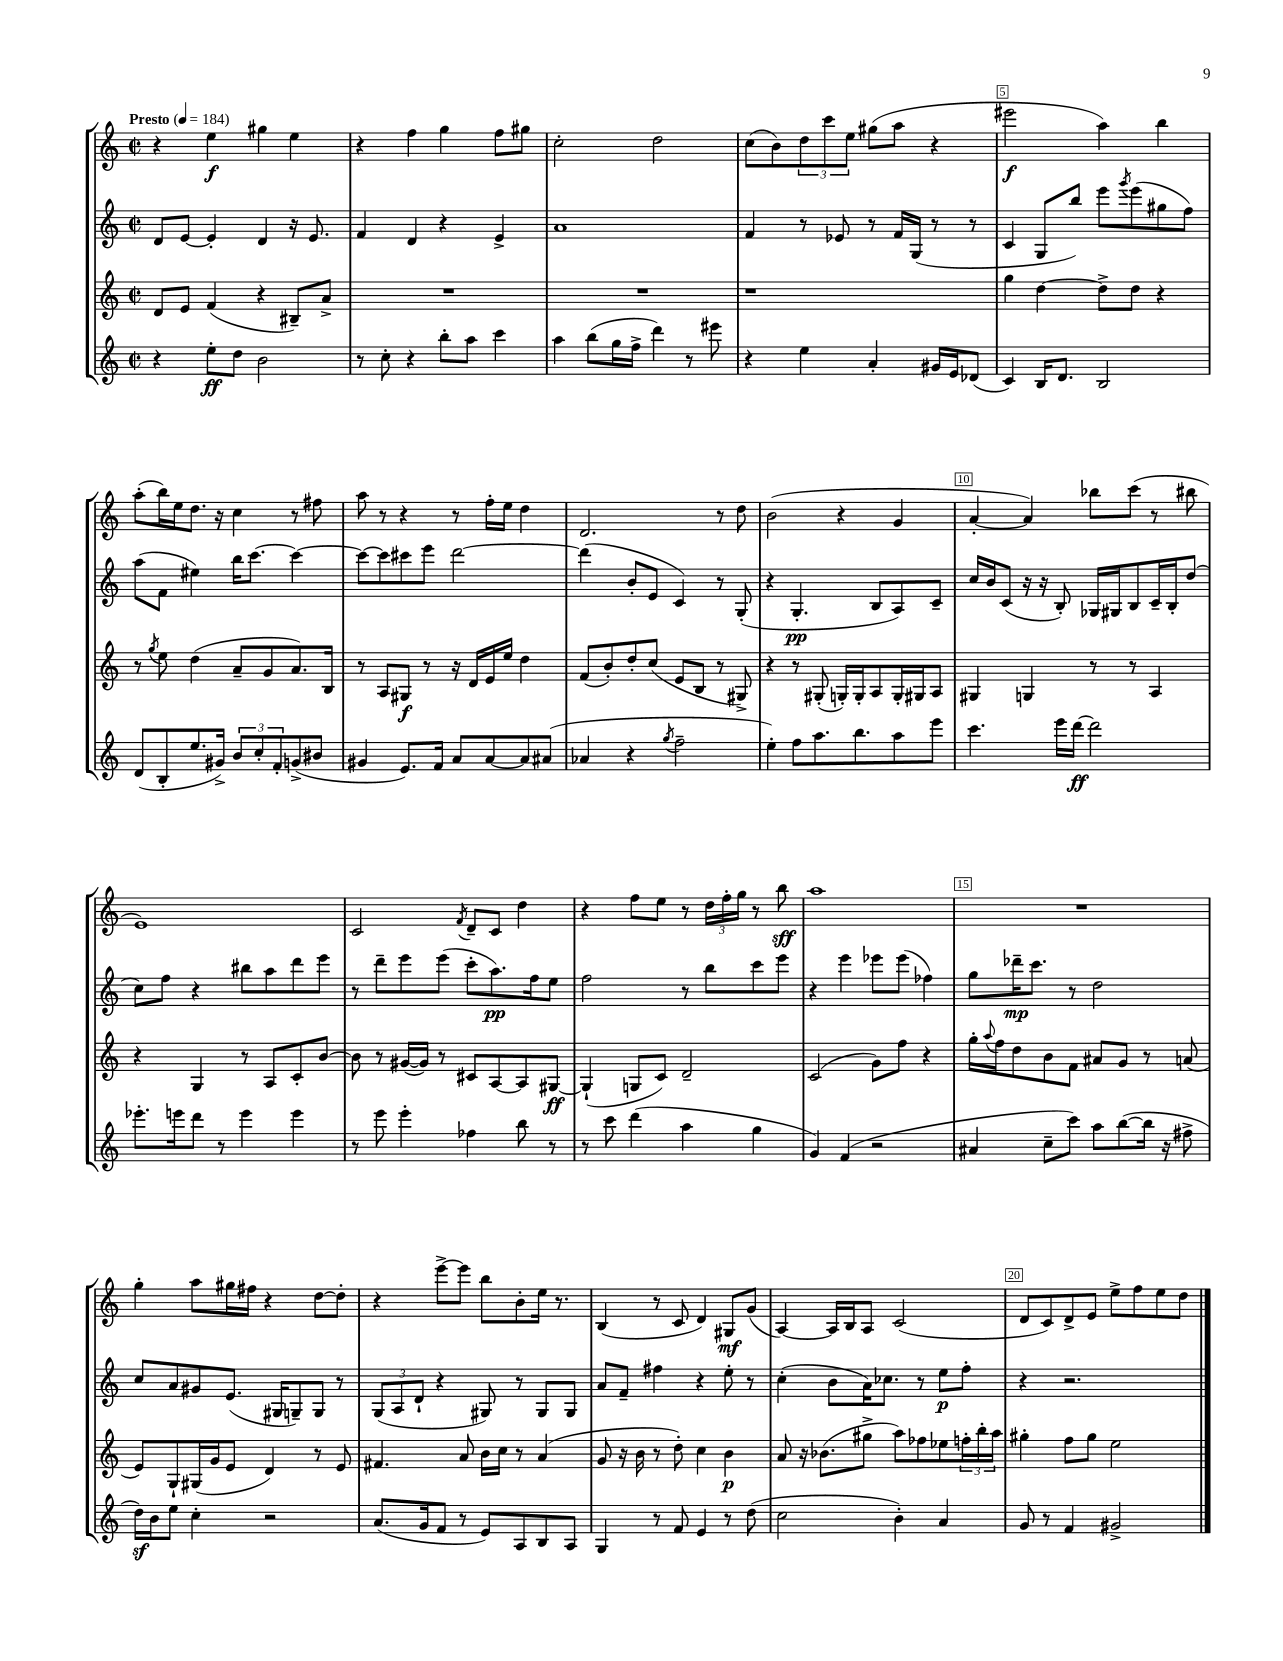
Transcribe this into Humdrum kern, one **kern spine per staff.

**kern	**dynam	**kern	**dynam	**kern	**dynam	**kern	**dynam
*part4	*part4	*part3	*part3	*part2	*part2	*part1	*part1
*staff4	*staff4	*staff3	*staff3	*staff2	*staff2	*staff1	*staff1
*clefG2	*	*clefG2	*	*clefG2	*	*clefG2	*
*k[]	*	*k[]	*	*k[]	*	*k[]	*
*M2/2	*	*M2/2	*	*M2/2	*	*M2/2	*
*met(c|)	*	*met(c|)	*	*met(c|)	*	*met(c|)	*
*MM184	*	*MM184	*	*MM184	*	*MM184	*
=1	=1	=1	=1	=1	=1	=1	=1
!	!	!	!	!	!	!LO:TX:a:B:t=Presto	!
4r	.	8d/L	.	8d/L	.	4r	.
.	.	8e/J	.	[8e/J	.	.	.
8ee'\L	ff	(4f/	.	4e'/]	.	4ee\	f
8dd\J	.	.	.	.	.	.	.
2b\	.	4r	.	4d/	.	4gg#X\	.
.	.	8B#X~/L)	.	16r	.	4ee\	.
.	.	.	.	8.e/	.	.	.
.	.	8a^/J	.	.	.	.	.
=2	=2	=2	=2	=2	=2	=2	=2
8r	.	1r	.	4f/	.	4r	.
8cc'\	.	.	.	.	.	.	.
4r	.	.	.	4d/	.	4ff\	.
8bb'\L	.	.	.	4r	.	4gg\	.
8aa\J	.	.	.	.	.	.	.
4ccc\	.	.	.	4e^/	.	8ff\L	.
.	.	.	.	.	.	8gg#X\J	.
=3	=3	=3	=3	=3	=3	=3	=3
4aa\	.	1r	.	1a	.	2cc'\	.
(8bb\L	.	.	.	.	.	.	.
16gg\L	.	.	.	.	.	.	.
16ff^\JJ	.	.	.	.	.	.	.
4ddd\)	.	.	.	.	.	2dd\	.
8r	.	.	.	.	.	.	.
8eee#X\	.	.	.	.	.	.	.
=4	=4	=4	=4	=4	=4	=4	=4
4r	.	1r	.	4f/	.	(8cc\L	.
.	.	.	.	.	.	8b\)	.
4ee\	.	.	.	8r	.	12dd\	.
.	.	.	.	.	.	12ccc\	.
.	.	.	.	8e-X/	.	.	.
.	.	.	.	.	.	12ee\J	.
4a'/	.	.	.	8r	.	(8gg#X\L	.
.	.	.	.	16f/LL	.	8aa\J	.
.	.	.	.	(16G/JJ	.	.	.
16g#X/LL	.	.	.	8r	.	4r	.
16e/J	.	.	.	.	.	.	.
(8d-X/J	.	.	.	8r	.	.	.
=5	=5	=5	=5	=5	=5	=5	=5
4c/)	.	4gg\	.	4c/	.	2eee#X\	f
16B/KL	.	[4dd\	.	8G/L	.	.	.
8.d/J	.	.	.	.	.	.	.
.	.	.	.	8bb/J)	.	.	.
2B/	.	8dd^\L]	.	8eee\L	.	4aa\)	.
.	.	.	.	8qggg/	.	.	.
.	.	8dd\J	.	(8eee\	.	.	.
.	.	4r	.	8gg#X\	.	4bb\	.
.	.	.	.	8ff\J)	.	.	.
!!LO:LB:g=z
=6	=6	=6	=6	=6	=6	=6	=6
(8d/L	.	8r	.	(8aa\L	.	(8aa'\L	.
.	.	8qgg/	.	.	.	.	.
8B'/	.	8ee\	.	8f\J	.	16bb\L)	.
.	.	.	.	.	.	16ee\J	.
8.ee/	.	(4dd\	.	4ee#X\)	.	8.dd\J	.
16g#X^/Jk)	.	.	.	.	.	16r	.
12b/L	.	8a~/L	.	16bb\KL	.	4cc\	.
.	.	.	.	[8.ccc\J	.	.	.
12cc'/	.	.	.	.	.	.	.
.	.	8g/	.	.	.	.	.
12f'/	.	.	.	.	.	.	.
(8gn^/	.	8.a/)	.	4ccc\_	.	8r	.
8b#X/J	.	.	.	.	.	8ff#X\	.
.	.	16B/Jk	.	.	.	.	.
=7	=7	=7	=7	=7	=7	=7	=7
4g#X/	.	8r	.	8ccc\L_	.	8aa\	.
.	.	8A/L	.	8ccc\]	.	8r	.
8.e/L)	.	8G#X/J	f	8ccc#X\	.	4r	.
.	.	8r	.	8eee\J	.	.	.
16f/Jk	.	.	.	.	.	.	.
8a/L	.	16r	.	[2ddd\	.	8r	.
.	.	16d/LL	.	.	.	.	.
[8a/	.	16e/	.	.	.	16ff'\LL	.
.	.	16ee/JJ	.	.	.	16ee\JJ	.
8a/]	.	4dd\	.	.	.	4dd\	.
(8a#X/J	.	.	.	.	.	.	.
=8	=8	=8	=8	=8	=8	=8	=8
4a-X/	.	(8f/L	.	(4ddd\]	.	2.d/	.
.	.	8b'/)	.	.	.	.	.
4r	.	8dd'/	.	8b'/L	.	.	.
.	.	(8cc/J	.	8e/J	.	.	.
8qgg/	.	.	.	.	.	.	.
2ff~\	.	8e/L	.	4c/)	.	.	.
.	.	8B/J	.	.	.	.	.
.	.	8r	.	8r	.	8r	.
.	.	8G#X^/)	.	(8G'/	.	8dd\	.
=9	=9	=9	=9	=9	=9	=9	=9
4ee'\)	.	4r	.	4r	.	(2b\	.
8ff\L	.	8r	.	4.G'/	pp	.	.
8.aa\	.	(8G#X'/	.	.	.	.	.
.	.	16Gn'/LL)	.	.	.	4r	.
8.bb\	.	16G'/J	.	.	.	.	.
.	.	8A/	.	8B/L	.	.	.
8aa\	.	16G'/L	.	8A/)	.	4g/	.
.	.	16G#X/J	.	.	.	.	.
8eee\J	.	8A/J	.	8c~/J	.	.	.
=10	=10	=10	=10	=10	=10	=10	=10
4.ccc\	.	4G#X/	.	16cc/LL	.	[4a'/	.
.	.	.	.	16b/J	.	.	.
.	.	.	.	(8c/J	.	.	.
.	.	4Gn/	.	16r	.	4a/])	.
.	.	.	.	16r	.	.	.
16eee\LL	.	.	.	8B'/)	.	.	.
[16ddd\JJ	ff	.	.	.	.	.	.
2ddd\]	.	8r	.	16G-X/LL	.	8bb-X\L	.
.	.	.	.	16G#X/J	.	.	.
.	.	8r	.	8B/	.	(8ccc\J	.
.	.	4A/	.	16c~/L	.	8r	.
.	.	.	.	16B'/J	.	.	.
.	.	.	.	(8dd/J	.	8bb#X\	.
!!LO:LB:g=z
=11	=11	=11	=11	=11	=11	=11	=11
8.eee-X'\L	.	4r	.	8cc\L)	.	1e)	.
.	.	.	.	8ff\J	.	.	.
16eeen\k	.	.	.	.	.	.	.
8ddd\J	.	4G/	.	4r	.	.	.
8r	.	.	.	.	.	.	.
4eee\	.	8r	.	8bb#X\L	.	.	.
.	.	8A/L	.	8aa\	.	.	.
4eee\	.	8c'/	.	8ddd\	.	.	.
.	.	[8b/J	.	8eee\J	.	.	.
=12	=12	=12	=12	=12	=12	=12	=12
8r	.	8b\]	.	8r	.	2c/	.
8eee\	.	8r	.	8ddd~\L	.	.	.
4eee'\	.	([16g#X/LL	.	8eee\	.	.	.
.	.	16g#/JJ])	.	.	.	.	.
.	.	8r	.	(8eee\J	.	.	.
.	.	.	.	.	.	8qf/	.
4ff-X\	.	8c#X/L	.	8ccc'\L	.	8d~/L	.
.	.	[8A/	.	8.aa\)	pp	8c/J	.
8bb\	.	8A/]	.	.	.	4dd\	.
.	.	.	.	16ff\k	.	.	.
8r	.	[8G#X/J	ff	8ee\J	.	.	.
=13	=13	=13	=13	=13	=13	=13	=13
8r	.	(4G#`/]	.	2ff\	.	4r	.
8ccc\	.	.	.	.	.	.	.
(4ddd\	.	8Gn/L	.	.	.	8ff\L	.
.	.	8c/J)	.	.	.	8ee\J	.
4aa\	.	2d~/	.	8r	.	8r	.
.	.	.	.	8bb\L	.	24dd\LL	.
.	.	.	.	.	.	24ff'\	.
.	.	.	.	.	.	24gg\JJ	.
4gg\	.	.	.	8ccc\	.	8r	.
.	.	.	.	8eee\J	.	8bb\	sff
=14	=14	=14	=14	=14	=14	=14	=14
4g/)	.	(2c/	.	4r	.	1aa	.
(4f/	.	.	.	4eee\	.	.	.
2r	.	8g\L)	.	8eee-X\L	.	.	.
.	.	8ff\J	.	(8eee-\J	.	.	.
.	.	4r	.	4ff-X\)	.	.	.
=15	=15	=15	=15	=15	=15	=15	=15
4a#X/	.	16gg'\LL	.	8gg\L	.	1r	.
.	.	8qqaa/	.	.	.	.	.
.	.	16ff\J	.	.	.	.	.
.	.	8dd\	.	16ddd-X~\K	mp	.	.
.	.	.	.	8.ccc\J	.	.	.
8cc~\L	.	8b\	.	.	.	.	.
8ccc\J)	.	8f\J	.	8r	.	.	.
8aa\L	.	8a#X/L	.	2dd\	.	.	.
([8bb\	.	8g/J	.	.	.	.	.
16bb\Jk]	.	8r	.	.	.	.	.
16r	.	.	.	.	.	.	.
8ff#X^\	.	(8an/	.	.	.	.	.
!!LO:LB:g=z
=16	=16	=16	=16	=16	=16	=16	=16
16ddz\LL)	.	8e/L)	.	8cc/L	.	4gg'\	.
16b\J	.	.	.	.	.	.	.
8ee\J	.	8G`/	.	8a/	.	.	.
4cc'\	.	(16G#X/L	.	8g#X/	.	8aa\L	.
.	.	16g/J	.	.	.	.	.
.	.	8e/J	.	(8.e/J	.	16gg#X\L	.
.	.	.	.	.	.	16ff#X\JJ	.
2r	.	4d/)	.	.	.	4r	.
.	.	.	.	16G#X/KL	.	.	.
.	.	.	.	8Gn~/)	.	.	.
.	.	8r	.	8G/J	.	[8dd\L	.
.	.	8e/	.	8r	.	8dd'\J]	.
=17	=17	=17	=17	=17	=17	=17	=17
(8.a/L	.	4.f#X/	.	(12G/L	.	4r	.
.	.	.	.	12A/	.	.	.
.	.	.	.	12d`/J	.	.	.
16g/k	.	.	.	.	.	.	.
8f/J	.	.	.	4r	.	[8eee^\L	.
8r	.	8a/	.	.	.	8eee\J]	.
8e/L)	.	16b\LL	.	8G#X/)	.	8bb\L	.
.	.	16cc\JJ	.	.	.	.	.
8A/	.	8r	.	8r	.	8b'\	.
8B/	.	(4a/	.	8G#/L	.	16ee\Jk	.
.	.	.	.	.	.	8.r	.
8A/J	.	.	.	8G#/J	.	.	.
=18	=18	=18	=18	=18	=18	=18	=18
4G/	.	8g/	.	8a/L	.	(4B/	.
.	.	16r	.	8f~/J	.	.	.
.	.	16b\	.	.	.	.	.
8r	.	8r	.	4ff#X\	.	8r	.
8f/	.	8dd'\)	.	.	.	8c/	.
4e/	.	4cc\	.	4r	.	4d/)	.
8r	.	4b\	p	8ee'\	.	8G#X/L	mf
(8dd\	.	.	.	8r	.	(8g/J	.
=19	=19	=19	=19	=19	=19	=19	=19
2cc\	.	8a/	.	(4cc'\	.	[4A/)	.
.	.	16r	.	.	.	.	.
.	.	(8.b-X\L	.	.	.	.	.
.	.	.	.	8b\L	.	16A/LL]	.
.	.	.	.	.	.	16B/J	.
.	.	8gg#X^\J	.	16a\K)	.	8A/J	.
.	.	.	.	8.cc-X\J	.	.	.
4b'\)	.	8aa\L)	.	.	.	(2c/	.
.	.	8ff-X\	.	8r	.	.	.
4a/	.	8ee-X\	.	8ee\L	p	.	.
.	.	24ffn'\L	.	8ff'\J	.	.	.
.	.	24bb'\	.	.	.	.	.
.	.	24aa\JJ	.	.	.	.	.
=20	=20	=20	=20	=20	=20	=20	=20
8g/	.	4gg#X'\	.	4r	.	8d/L	.
8r	.	.	.	.	.	8c/)	.
4f/	.	8ff\L	.	2.r	.	8d^/	.
.	.	8gg#\J	.	.	.	8e/J	.
2g#X^/	.	2ee\	.	.	.	8ee^\L	.
.	.	.	.	.	.	8ff\	.
.	.	.	.	.	.	8ee\	.
.	.	.	.	.	.	8dd\J	.
==	==	==	==	==	==	==	==
*-	*-	*-	*-	*-	*-	*-	*-
